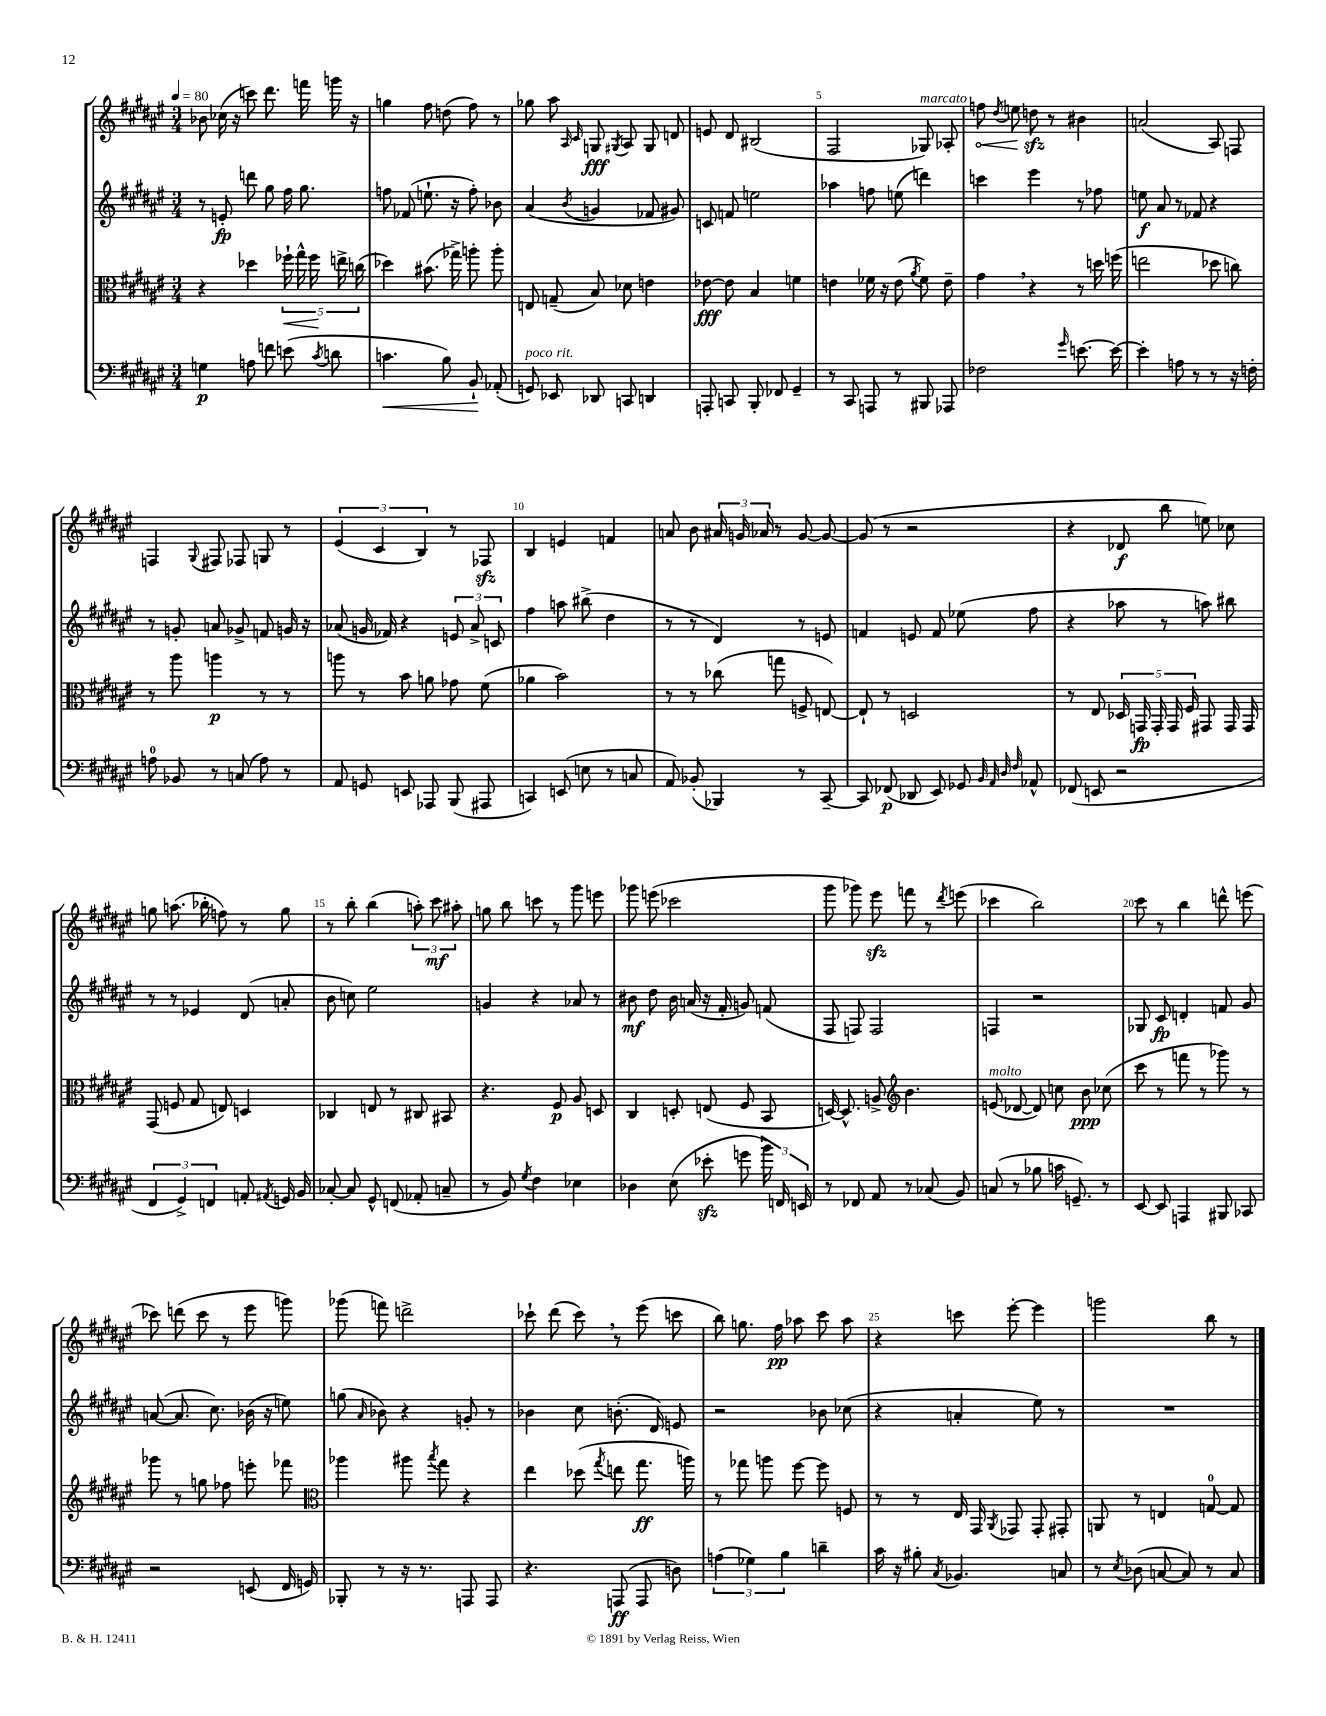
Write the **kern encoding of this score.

**kern	**kern	**kern	**kern
*staff4	*staff3	*staff2	*staff1
*clefF4	*clefC3	*clefG2	*clefG2
*k[f#c#g#d#a#e#]	*k[f#c#g#d#a#e#]	*k[f#c#g#d#a#e#]	*k[f#c#g#d#a#e#]
*M3/4	*M3/4	*M3/4	*M3/4
*MM80	*MM80	*MM80	*MM80
4G\	4r	8r	8b-\
.	.	8e'/	(16cc-\
.	.	.	16r
8A\	4dd-\	8ddd\	8ccc\)
8f\	.	8gg#\	8.ddd#\
(8e\	20ff-`\	16ff#\	.
.	20gg#^^\	.	.
.	.	8.gg#\	16fff\
.	20ff-\	.	.
8qc#/	.	.	.
8d\	.	.	16ggg\
.	20ee^\	.	.
.	.	.	16r
.	(20cc\	.	.
=	=	=	=
4.c\	4dd-\)	8ff\	4gg\
.	.	(8f-/	.
.	(8.b#\	8.ee`\	8ff#\
8B\)	.	.	(8dd\
.	16gg-^\)	16r	.
8BB`/	8aa'\	8ff'\)	8ff#\)
(8AA-'/	8aa'\	8b-\	8r
=	=	=	=
8GG/)	8E/	(4a#/	8gg-\
8EE-/	(8G~/	.	8aa#\
.	.	.	16qqA#/
.	.	8qb/	16qqc#/
8DD-/	8B/)	4g/	8G/
.	.	.	8qG#/
8CC/	8d-\	.	8A#/
4DD/	4e\	8f-/	8G#/
.	.	8g#/)	8d/
=	=	=	=
8AAA'/	[8e-\	8c/	8e/
8CC/	8e-\]	8f/	8d#/
8BBB'/	4B/	2ee\	(2B#/
8FF-/	.	.	.
4GG#~/	4f\	.	.
=	=	=	=
8r	4e\	4aa-\	2F#/
8CC#/	.	.	.
8AAA/	16f-\	8ff\	.
.	16r	.	.
8r	(8e\	(8ee\	.
.	8qa#/	.	.
8BBB#/	8f-\)	4ddd\)	8G-/)
8AAA-/	8e~\	.	8A-'/
=	=	=	=
2F-\	4g#\	4ccc\	8ff\
.	.	.	8qdd#/
.	.	.	8ee\
.	4r	4eee#\	8dd\
.	.	.	8r
16qqg#/	.	.	.
[8.e\	8r	8r	4b#\
.	16dd\	8ff-\	.
16e\_	(16ff\	.	.
=	=	=	=
4e'\]	2ee\	8ee\	(2a/
.	.	8a#/	.
8A\	.	8r	.
8r	.	8f-/	.
8r	8dd-\	4r	8A#/)
16r	8cc\)	.	8F/
16F'\	.	.	.
=	=	=	=
8A\	8r	8r	4F/
8BB-/	8aa#\	8g'/	.
.	.	.	8qqG#/
8r	4aa\	8a/	8F#/
(8C/	.	8g-^/	8F-/
8A\)	8r	8f/	8G/
8r	8r	16g/	8r
.	.	16r	.
=	=	=	=
8AA#/	8aa\	(8a-/	(6e#/
8GG/	8r	16g/	.
.	.	.	6c#/
.	.	16f-/)	.
8EE/	8b\	4r	.
.	.	.	6B/)
8AAA-/	8a\	.	.
(8BBB/	8g-\	12e/	8r
.	.	12a-^/	.
8AAA#/	(8f#\	.	8F-/
.	.	12c/	.
=	=	=	=
4CC/)	4a-\	4ff#\	4B/
(8EE/	2b\)	8aa\	4e/
8E\	.	(8bb#^\	.
8r	.	4dd#\	4f/
8C/	.	.	.
=	=	=	=
8AA#/)	8r	8r	8a/
(8BB-'/	8r	8r	8b\
4BBB-/)	(8cc-\	4d#/)	24a#/
.	.	.	24g/
.	.	.	24a-/
.	8gg\	.	8r
8r	8F^/	8r	[8g/
[8CC#~/	[8E/)	8e/	8g/_
=	=	=	=
8CC#/]	8E`/]	4f/	(8g/]
(8FF-/	8r	.	8r
8DD-/	2D/	8e/	2r
8EE#/)	.	8f/	.
8GG-/	.	(8ee-\	.
32qqBB/	.	.	.
32qqAA#/	.	.	.
32qqD#/	.	.	.
32qqF#/	.	.	.
8AA-^^/	.	8ff#\	.
=	=	=	=
(8FF-/	8r	4r	4r
8EE/	8E#/	.	.
2r	20D-/	8aa-\	8d-/
.	20GG/	.	.
.	20GG'/	.	.
.	.	8r	8bb\
.	20GG/	.	.
.	20F#/	.	.
.	8GG#/	8aa\)	8ee\)
.	16GG#/	8bb#\	8cc-\
.	16GG#/	.	.
=	=	=	=
6FF#/	(8GG#/	8r	8gg\
.	8F/	8r	(8.aa\
6GG#^/)	.	.	.
.	8G#/	4e-/	.
.	.	.	16bb-'\
6FF/	.	.	.
.	8E/)	.	8ff\)
8AA'/	4D/	(8d#/	8r
8qAA#/	.	.	.
16GG/	.	8a'/	8gg\
16BB/	.	.	.
=	=	=	=
[8C-'/	4C-/	8b\	8r
8C-/]	.	8cc\)	8bb'\
8GG#^^/	8E/	2ee#\	(4bb\
(8FF/	8r	.	.
8AA-'/	8C#/	.	12aa'\)
.	.	.	12ccc#\
8C~/	8BB#/	.	.
.	.	.	12aa#'\
=	=	=	=
8r	4.r	4g/	8gg\
8BB/)	.	.	8bb\
8qG#/	.	.	.
4F#\	.	4r	8ccc\
.	8F#/	.	8r
4E-\	8A#/	8a-/	8ggg#\
.	8D/	8r	8eee\
=	=	=	=
4D-\	4C#/	8b#\	8ggg-\
.	.	8dd#\	(8eee\
(8E#\	8D'/	16b#\	2ccc-\
.	.	(16a/	.
8e-'\	(8E/	16r	.
.	.	16f#'/	.
8g\	8F#/	8g/)	.
24b\)	8BB/	(8f/	.
24FF/	.	.	.
24EE/	.	.	.
=	=	=	=
8r	[16D/)	8F#/	8ggg#\
.	8.D^^/]	.	.
8FF-/	.	8F/)	8ggg-\)
8AA#/	8A^/	2F/	8eee#\
*	*clefG2	*	*
8r	4.b\	.	8fff\
(8C-/	.	.	8r
.	.	.	8qddd#/
8BB/)	.	.	(8eee\
=	=	=	=
(8C/	(8e/	4F/	4ccc-\
8r	[8d-/	.	.
8B-\	8d-/])	2r	2bb\)
16c\	8cc\	.	.
8.GG~/)	.	.	.
.	8b\	.	.
8r	(8cc-\	.	.
=	=	=	=
[8EE#/	8ccc#\	8G-/	8ccc#\
8EE#/]	8r	8c#/	8r
4AAA/	8fff\	4d'/	4bb\
.	8r	.	.
8BBB#/	8ggg-\)	8f/	8ddd^^\
8CC-/	8r	8g#/	(8eee\
=	=	=	=
2r	8ggg-\	([8a/	8ccc-\)
.	8r	8.a/]	(8ddd\
.	8gg\	.	8ccc-\
.	.	8.cc#\)	.
.	8ff-\	.	8r
(8EE/	8eee'\	(16b-\	8eee#\
.	.	16r	.
16FF#/	8fff-\	8ee\)	8ggg\)
16GG/)	.	.	.
=	=	=	=
*	*clefC3	*	*
8BBB-'/	4aa-\	(8gg\	(8ggg-\
.	.	16qqa#/	.
8r	.	8b-\)	8fff\)
16r	8aa#\	4r	2ddd^\
8.r	.	.	.
.	8qbb/	.	.
.	8gg#\	.	.
8AAA/	4r	8g'/	.
8AAA/	.	8r	.
=	=	=	=
4.r	4ee#\	4b-\	8ccc-`\
.	.	.	(8ddd#\
.	(8dd-\	8cc#\	8ccc-\)
.	8qgg#/	.	.
(8AAA/	8ee\	(8.b'\	8r
8AAA/	8.gg#\	.	(8eee#\
.	.	16d#/)	.
8D\)	.	8e/	8ccc\
.	16aa\)	.	.
=	=	=	=
(6A\	8r	2r	8bb\)
.	8gg-\	.	8.gg\
6G-\)	.	.	.
.	8aa\	.	.
.	.	.	16ff#\
6B\	.	.	.
.	[8ff#\	.	8aa-\
4d~\	8ff#\]	8b-\	8ccc#\
.	8F/	(8cc-\	8aa-\
=	=	=	=
16c#\	8r	4r	4r
16r	.	.	.
8B#'\	8r	.	.
8qC#/	.	.	.
4.BB-/	16E#/	4a'/	8ccc\
.	16GG#/	.	.
.	8qAA#/	.	.
.	8GG-/	.	[8eee#'\
.	8GG-'/	8ee#\)	4eee#\]
8C/	8GG#'/	8r	.
=	=	=	=
8r	8AA/	2.r	2ggg\
8qE#/	.	.	.
(8D-\	8r	.	.
[8C/	4E/	.	.
8C/])	.	.	.
8r	[8G/	.	8bb\
8C/	8G/]	.	8r
==	==	==	==
*-	*-	*-	*-
